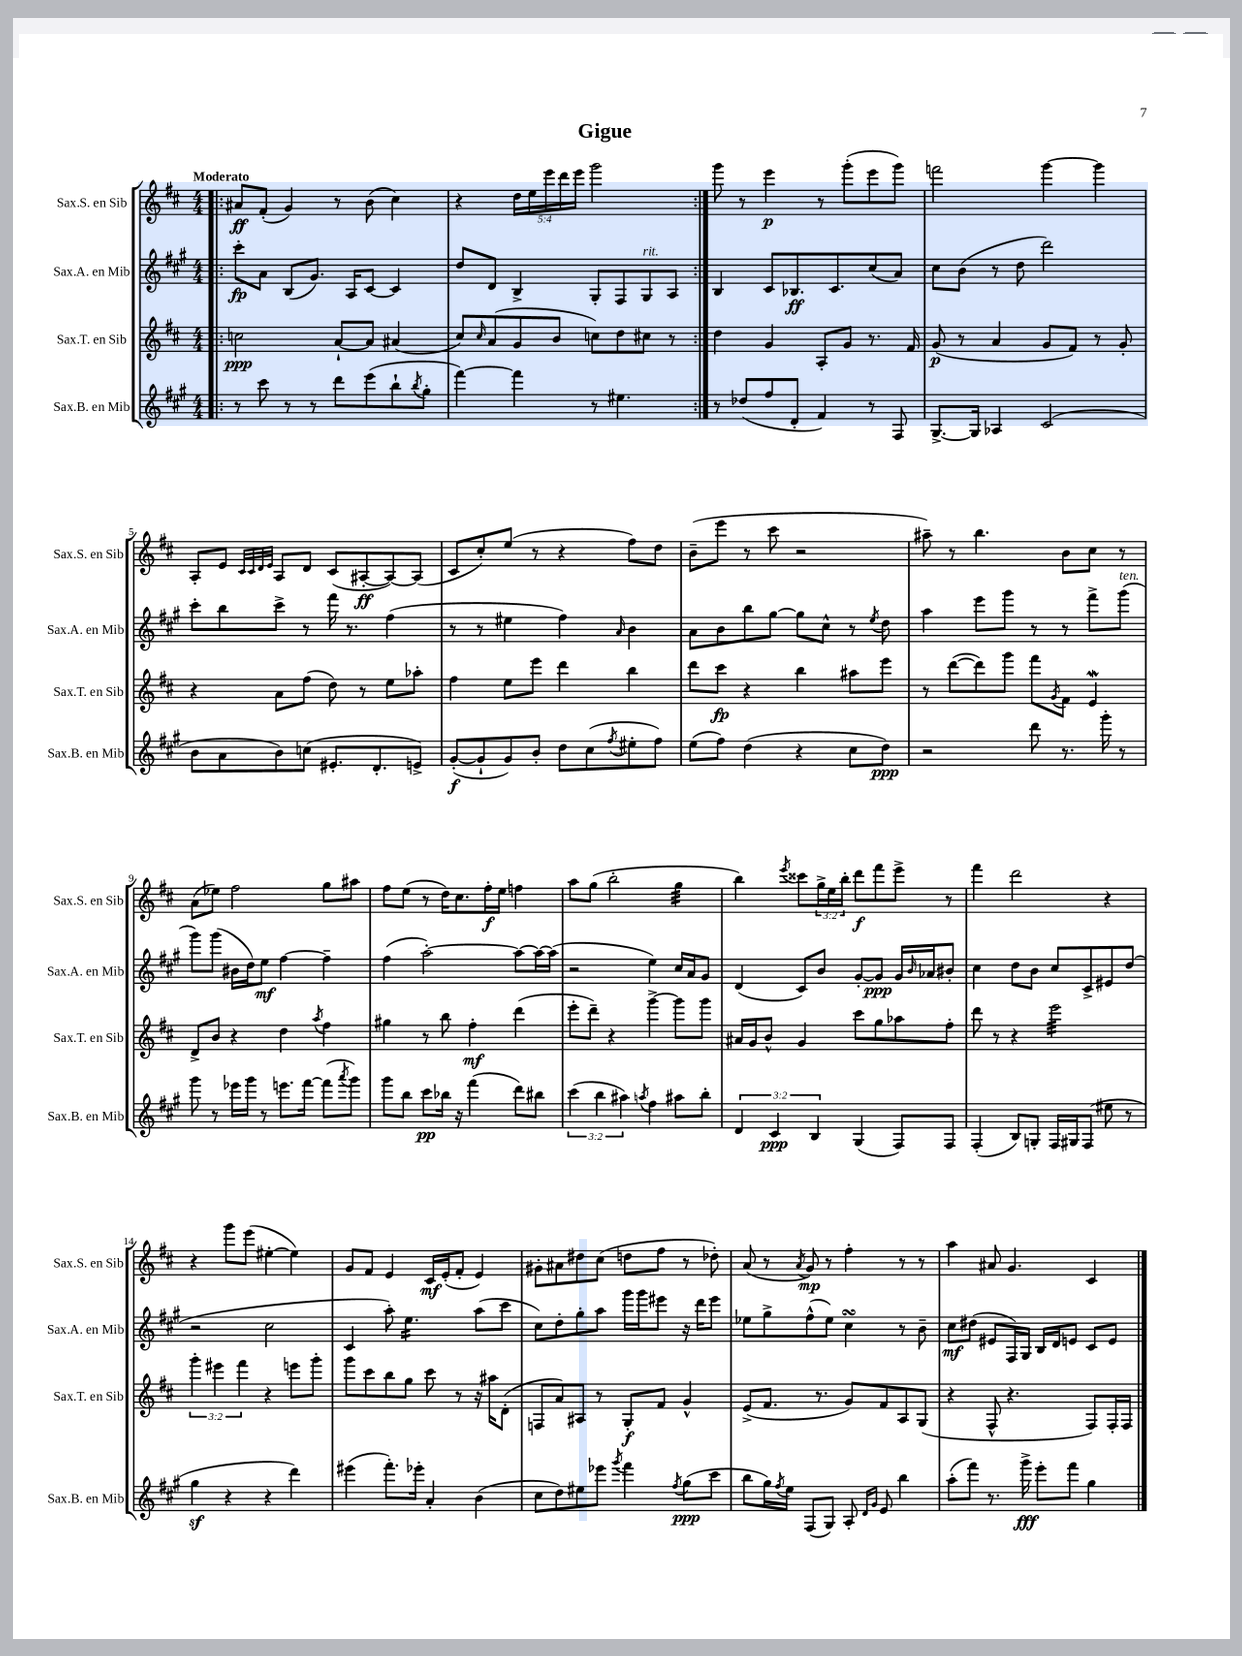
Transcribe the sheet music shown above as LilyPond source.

\header { title = "Gigue" }
<<
\new StaffGroup <<
\new Staff = "s0" \with { instrumentName = "Sax.S. en Sib" shortInstrumentName = "Sax.S. en Sib" } {
    \clef treble \key d \major \numericTimeSignature \time 4/4 \override Staff.TupletNumber.text = #tuplet-number::calc-fraction-text \tempo "Moderato"
    \repeat volta 2 { \bar ".|:" ais'8\ff fis'8-.( g'4) r8 b'8( cis''4) |
    r4 \tuplet 5/4 { d''16 e''16 e'''16 d'''16 e'''16 } g'''2 | }
    g'''8 r8 e'''4\p r8 g'''8-.( e'''8 g'''8) |
    f'''2 g'''4~ g'''4 |
    a8-. e'8 \grace { cis'32 cis'32 d'32 e'32 } a8 d'8 cis'8( ais8~-.\ff ais8~) ais8( |
    cis'8 cis''8-.) e''8( r8 r4 fis''8) d''8 |
    b'8--( e'''8 r8 cis'''8 r2 |
    ais''8--) r8 b''4. b'8 cis''8 r8 |
    a'8( ees''8) fis''2 g''8 ais''8 |
    fis''8 e''8( r8 d''16) cis''8. fis''16-.\f e''16 f''4 |
    a''8 g''8( b''2-. g''4:32 |
    b''4) \acciaccatura { e'''8 } cisis'''8 \tuplet 3/2 { g''16-> e''16 b''16-. } d'''8\f fis'''8 e'''8-> r8 |
    fis'''4 d'''2 r4 |
    r4 g'''8 e'''8( eis''4~-. eis''4) |
    g'8 fis'8 e'4 cis'16\mf e'16-.( fis'8-. e'4) |
    gis'8-. ais'8 dis''8 cis''8( d''8 fis''8 r8 des''8-.) |
    a'8( r8 \acciaccatura { a'8 } g'8\mp) r8 fis''4-. r8 r8 |
    a''4 ais'8 g'4. cis'4 \bar "|." |
}
\new Staff = "s1" \with { instrumentName = "Sax.A. en Mib" shortInstrumentName = "Sax.A. en Mib" } {
    \clef treble \key a \major \numericTimeSignature \time 4/4
    \repeat volta 2 { \bar ".|:" cis'''8-.\fp a'8 b8( gis'8.) a16 cis'8~ cis'4 |
    d''8 d'8 b4-> gis8-. fis8 gis8^\markup { \italic "rit." } a8 | }
    b4 cis'8 bes8.\ff cis'8. cis''8( a'8) |
    cis''8 b'8( r8 d''8 d'''2) |
    cis'''8-. b''8 cis'''8-> r8 fis'''16 r8. fis''4( |
    r8 r8 eis''4 fis''4) \grace { a'16 } b'4 |
    a'8 b'8 b''8 gis''8~ gis''8 cis''8-^ r8 \acciaccatura { e''8 } d''8 |
    a''4 e'''8 gis'''8 r8 r8 fis'''8-> gis'''8^\markup { \italic "ten." }( |
    gis'''8) gis'''8( bis'16 d''16) e''8\mf fis''4~ fis''4-- |
    fis''4( a''2~-.) a''8~ a''16~ a''16( |
    r2 e''4) cis''16 a'16 gis'8 |
    d'4( cis'8) b'8 gis'8~-. gis'8\ppp gis'16 \grace { b'16 } aes'16 bis'8-. |
    cis''4 d''8 b'8 cis''8 cis'8-> eis'8 d''8( |
    r2 cis''2 |
    cis'4 a''8-.) e''4.:16 a''8( cis'''8 |
    cis''8) d''8-. gis''8-. a''8 gis'''16 gis'''16 eis'''8 r16 d'''16 eis'''8 |
    ees''8 gis''8-> fis''8-^( ees''8) cis''4\turn r8 b'8-- |
    cis''8\mf dis''8( eis'8 fis16) gis16 b16 d'16 e'8 cis'8 e'8 \bar "|." |
}
\new Staff = "s2" \with { instrumentName = "Sax.T. en Sib" shortInstrumentName = "Sax.T. en Sib" } {
    \clef treble \key d \major \numericTimeSignature \time 4/4 \override Staff.TupletNumber.text = #tuplet-number::calc-fraction-text
    \repeat volta 2 { \bar ".|:" c''2\ppp a'8~-! a'8 ais'4( |
    cis''8) \grace { cis''16 } a'8( g'8 b'8 c''8) d''8 cis''8 r8 | }
    d''4 g'4 a8-. g'8 r8. fis'16 |
    g'8\p( r8 a'4 g'8 fis'8) r8 g'8-. |
    r4 a'8 fis''8( d''8) r8 e''8 aes''8-. |
    fis''4 e''8 e'''8 d'''4 b''4 |
    d'''8 cis'''8\fp r4 b''4 ais''8 e'''8 |
    r8 d'''8~( d'''8) g'''8 fis'''8 \acciaccatura { g'8 } fis'8 e'4\mordent |
    d'8-> b'8 r4 d''4 \acciaccatura { a''8 } fis''4 |
    gis''4 r8 b''8 fis''4-.\mf d'''4( |
    e'''8-. d'''8--) r4 g'''4~-> g'''8 g'''8 |
    ais'16 g'16 b'8-^ g'4 cis'''8 g''8 aes''8 fis''8-. |
    d'''8 r8 r4 e'''2:32 |
    \tuplet 3/2 { g'''4-. eis'''4 fis'''4 } r4 e'''8 g'''8-. |
    g'''8 cis'''8 b''8 g''8 cis'''8 r8 r16 ais''16 d'8-.( |
    f8 a'8) ais8 r8 g8-.\f fis'8 g'4-^ |
    e'8->( fis'8. r8. g'8) fis'8 a8 g8( |
    r4 fis8-^ r4. fis8) fis16-. fis16 \bar "|." |
}
\new Staff = "s3" \with { instrumentName = "Sax.B. en Mib" shortInstrumentName = "Sax.B. en Mib" } {
    \clef treble \key a \major \numericTimeSignature \time 4/4 \override Staff.TupletNumber.text = #tuplet-number::calc-fraction-text
    \repeat volta 2 { \bar ".|:" r8 cis'''8 r8 r8 d'''8 e'''8( b''8-! \acciaccatura { b''8 } gis''8-. |
    fis'''4~) fis'''4 r8 eis''4. | }
    r8 des''8( fis''8 d'8-. fis'4) r8 fis8 |
    gis8.~-> gis16 aes4 cis'2( |
    b'8 a'8 b'8) c''8( eis'8.-. d'8.-. e'8->) |
    gis'8~-.\f( gis'8-! gis'8) b'8-. d''8 cis''8( \acciaccatura { fis''8 } eis''8-. fis''8) |
    e''8( fis''8) d''4( r4 cis''8 d''8\ppp) |
    r2 d'''8 r8. gis'''16-. r8 |
    gis'''8 r8 ees'''16 gis'''16 r8 e'''8. fis'''16~ fis'''8( \acciaccatura { a'''8 } gis'''8) |
    gis'''8 b''8 cis'''8\pp bes''16 r16 fis'''4( d'''8) bis''8 |
    \tuplet 3/2 { cis'''4( b''4 ais''4) } \acciaccatura { a''8 } fis''4 ais''8 b''8-. |
    \tuplet 3/2 { d'4 cis'4\ppp b4 } gis4( fis8) fis8 |
    fis4-.( b8) g8-. fis16 gis16 fis8( eis''8 r8 |
    gis''4\sf r4 r4 d'''4) |
    eis'''4( fis'''8.-.) ees'''16-. a'4-. b'4( |
    cis''8 d''8) eis''8 ees'''8 \acciaccatura { gis'''8 } fis'''4 \acciaccatura { fis''8 } gis''8\ppp( cis'''8 |
    b''8 gis''16) \acciaccatura { fis''8 } e''16 fis8( gis8) a8-. \grace { d'16 gis'16 } e'8 b''4 |
    a''8-.( fis'''8) r8. gis'''16->\fff e'''8-. fis'''8 gis''4 \bar "|." |
}
>>
>>
